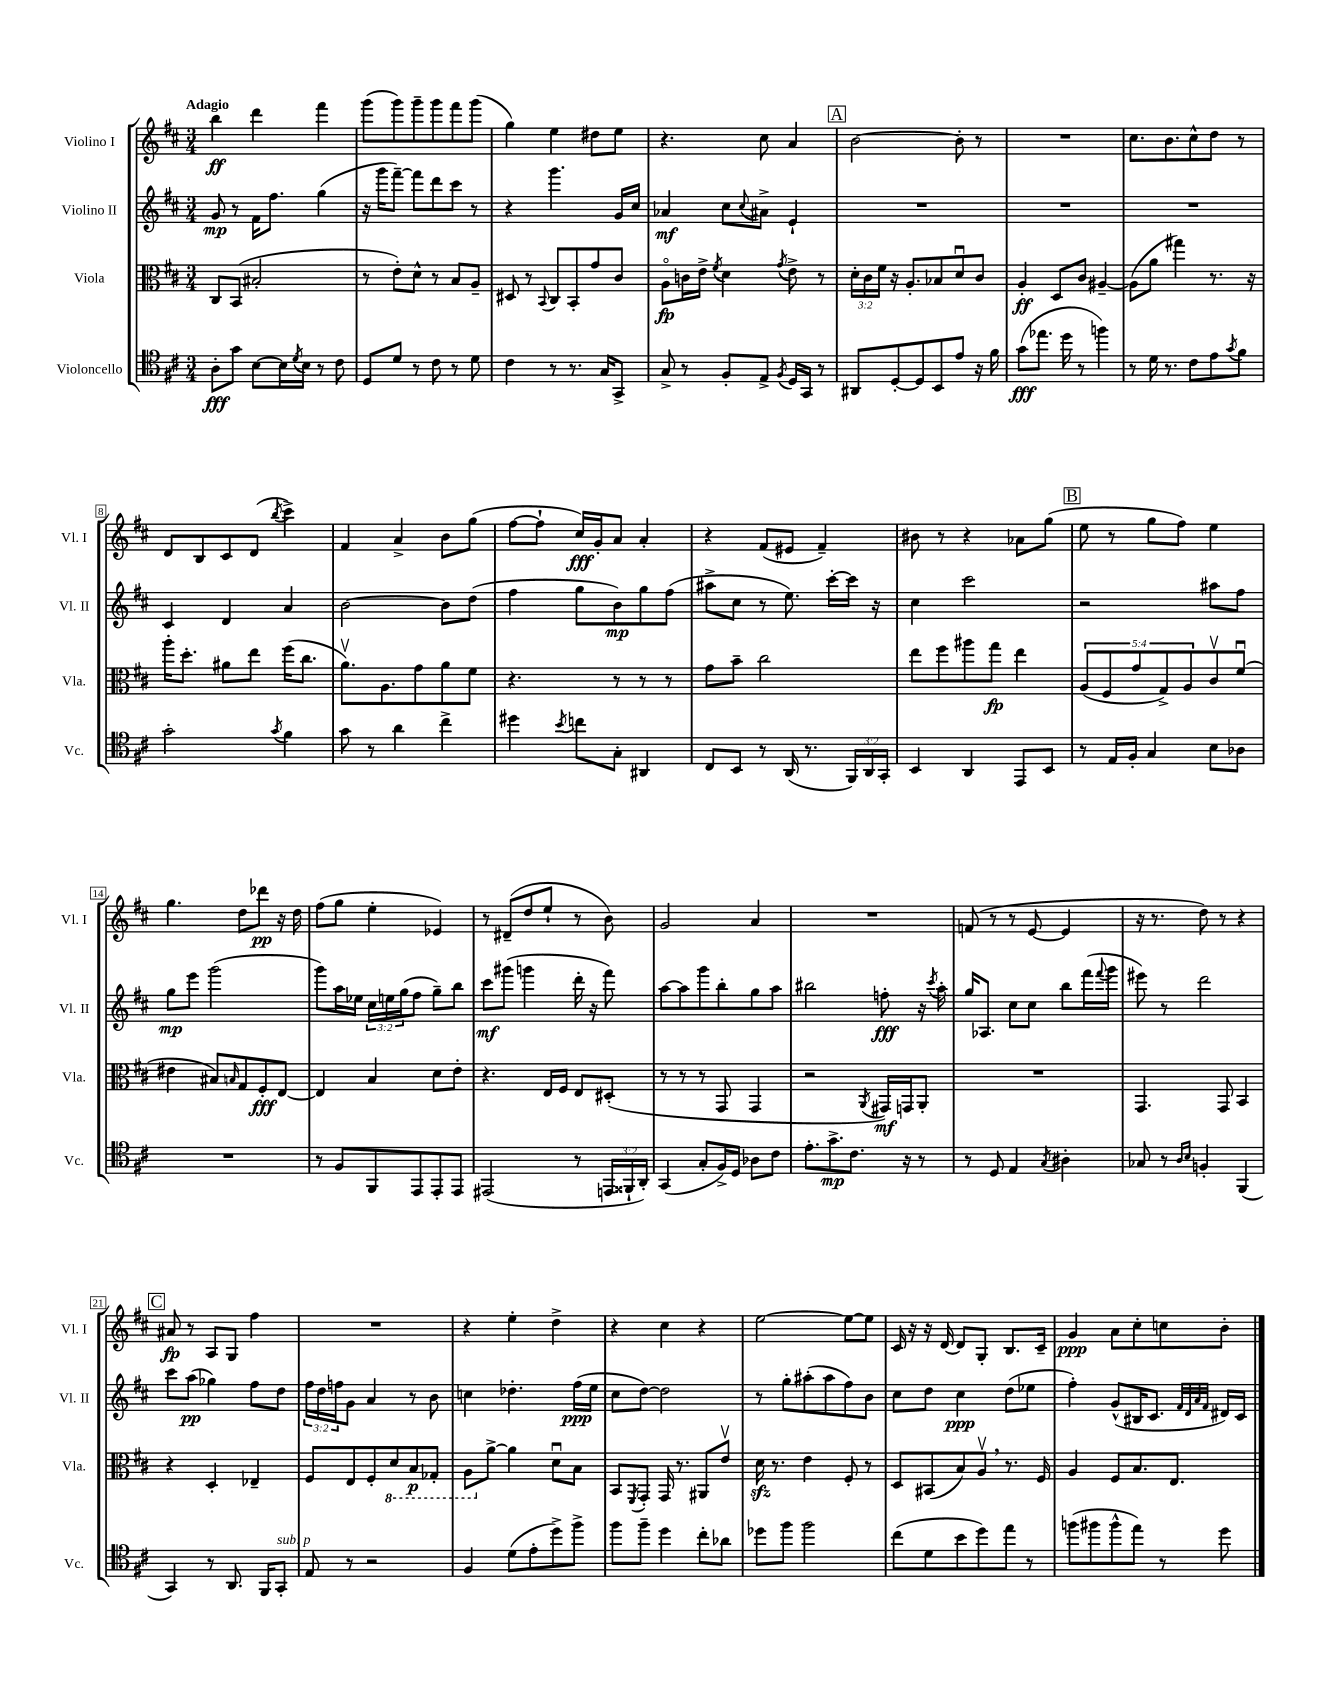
<<
\new StaffGroup <<
\new Staff = "s0" \with { instrumentName = "Violino I" shortInstrumentName = "Vl. I" } {
    \clef treble \key d \major \numericTimeSignature \time 3/4 \tempo "Adagio"
    b''4\ff d'''4 fis'''4 |
    g'''8( g'''8) g'''8-- g'''8 fis'''8 g'''8( |
    g''4) e''4 dis''8 e''8 |
    r4. cis''8 a'4 |
    \mark \markup { \box "A" } b'2~ b'8-. r8 |
    R2. |
    cis''8. b'8. cis''8-^ d''8 r8 |
    d'8 b8 cis'8 d'8( \acciaccatura { b''8 } cis'''4->) |
    fis'4 a'4-> b'8 g''8( |
    fis''8~ fis''8-! cis''16\fff) g'16-. a'8 a'4-. |
    r4 fis'8( eis'8 fis'4--) |
    bis'8 r8 r4 aes'8 g''8( |
    \mark \markup { \box "B" } e''8 r8 g''8 fis''8) e''4 |
    g''4. d''8 des'''8\pp r16 d''16 |
    fis''8( g''8 e''4-. ees'4) |
    r8 dis'8--( d''8 e''8-! r8 b'8) |
    g'2 a'4 |
    R2. |
    f'8( r8 r8 e'8~ e'4 |
    r16 r8. d''8) r8 r4 |
    \mark \markup { \box "C" } ais'8\fp r8 a8 g8 fis''4 |
    R2. |
    r4 e''4-. d''4-> |
    r4 cis''4 r4 |
    e''2~ e''8~ e''8 |
    cis'16 r16 r16 d'16~ d'8 g8-. b8. cis'16-- |
    g'4\ppp a'8 cis''8-. c''8 b'8-. \bar "|." |
}
\new Staff = "s1" \with { instrumentName = "Violino II" shortInstrumentName = "Vl. II" } {
    \clef treble \key d \major \numericTimeSignature \time 3/4 \override Staff.TupletNumber.text = #tuplet-number::calc-fraction-text
    g'8\mp r8 fis'16 fis''8. g''4( |
    r16 g'''16 fis'''8~--) fis'''8 d'''8 cis'''8 r8 |
    r4 g'''4. g'16 cis''16 |
    aes'4\mf cis''8 \appoggiatura { cis''8 } ais'8-> e'4-! |
    \mark \markup { \box "A" } R2. |
    R2. |
    R2. |
    cis'4 d'4 a'4 |
    b'2~ b'8 d''8( |
    fis''4 g''8 b'8\mp) g''8 fis''8( |
    ais''8-> cis''8 r8 e''8.) cis'''16~-. cis'''16 r16 |
    cis''4 cis'''2 |
    \mark \markup { \box "B" } r2 ais''8 fis''8 |
    g''8\mp e'''8 g'''2( |
    g'''8) a''16 ees''16 \tuplet 3/2 { cis''16 e''16 g''16( } fis''8 g''8--) b''8 |
    cis'''8\mf gis'''8( g'''4 d'''16-. r16 fis'''8) |
    a''8~ a''8 g'''8 b''8-. g''8 a''8 |
    bis''2 f''8-.\fff r16 \acciaccatura { cis'''8 } a''16-. |
    g''16 aes8. cis''8 cis''8 b''8 fis'''16( \appoggiatura { fis'''8 } g'''16 |
    eis'''8) r8 d'''2 |
    \mark \markup { \box "C" } cis'''8 a''8\pp( ges''4) fis''8 d''8 |
    \tuplet 3/2 { fis''16 d''16 f''16 } g'8 a'4 r8 b'8 |
    c''4 des''4.-. fis''16\ppp( e''16 |
    cis''8 d''8~) d''2 |
    r8 g''8-. ais''8-.( ais''8 fis''8) b'8 |
    cis''8 d''8 cis''4\ppp d''8( ees''8 |
    fis''4-.) g'8-^( bis16 cis'8. \grace { fis'32 d'32 a'32 fis'32 } dis'16) cis'16 \bar "|." |
}
\new Staff = "s2" \with { instrumentName = "Viola" shortInstrumentName = "Vla." } {
    \clef alto \key d \major \numericTimeSignature \time 3/4 \override Staff.TupletNumber.text = #tuplet-number::calc-fraction-text
    cis8 b,8( bis2-. |
    r8 e'8-.) d'8-^ r8 b8 a8-- |
    dis8 r8 \appoggiatura { b,8 } cis8 b,8-. g'8 cis'8 |
    a8\flageolet\fp c'16 e'16-> \acciaccatura { fis'8 } d'4 \acciaccatura { g'8 } e'8-> r8 |
    \mark \markup { \box "A" } \tuplet 3/2 { d'16-. cis'16 fis'16 } r16 a8.-. bes8 d'8\downbow cis'8 |
    a4-.\ff d8 cis'8 ais4~-- |
    ais8( a'8 gis''4) r8. r16 |
    a''16-. d''8.-. ais'8 e''8 fis''16( cis''8. |
    a'8.\upbow) a8. g'8 a'8 fis'8 |
    r4. r8 r8 r8 |
    g'8 b'8-- cis''2 |
    e''8 fis''8 ais''8 g''8\fp e''4 |
    \mark \markup { \box "B" } \tuplet 5/4 { a8( fis8 g'8 g8->) a8 } cis'8\upbow fis'8\downbow( |
    eis'4 bis8) \grace { b16 } g8 fis8-.\fff e8~ |
    e4 b4 d'8 e'8-. |
    r4. e16 fis16 e8 dis8-.( |
    r8 r8 r8 g,8 g,4 |
    r2 \acciaccatura { a,8 } gis,16\mf) g,16 a,8-. |
    R2. |
    g,4. g,8 b,4 |
    \mark \markup { \box "C" } r4 d4-. ees4-- |
    fis8 e8 fis8-. \ottava #-1 d8 b,8\p ges,8-. |
    a,8 \ottava #0 a'8~-> a'4 d'8\downbow b8 |
    b,8 \acciaccatura { fis,8 } g,8-. g,16 r8. ais,8 e'8\upbow |
    d'16\sfz r8. e'4 fis8-. r8 |
    d8 bis,8( b8) a8\upbow \breathe r8. fis16 |
    a4 fis8 b8. e8. \bar "|." |
}
\new Staff = "s3" \with { instrumentName = "Violoncello" shortInstrumentName = "Vc." } {
    \clef tenor \key d \major \numericTimeSignature \time 3/4 \override Staff.TupletNumber.text = #tuplet-number::calc-fraction-text
    a8-.\fff g'8 b8~ b16 \acciaccatura { d'8 } b16 r8 cis'8 |
    d8 d'8 r8 cis'8 r8 d'8 |
    cis'4 r8 r8. g16 g,8-> |
    g8-> r8 fis8-. e8-> \acciaccatura { fis8 } d16 g,16 r8 |
    \mark \markup { \box "A" } ais,8 d8~-. d8 b,8 e'8 r16 fis'16 |
    g'8\fff( ees''8. d''16 r8 f''4) |
    r8 d'16 r8. cis'8 e'8 \acciaccatura { g'8 } fis'8 |
    g'2-. \acciaccatura { g'8 } fis'4 |
    g'8 r8 a'4 cis''4-> |
    dis''4 \acciaccatura { b'8 } c''8 g8-. ais,4 |
    cis8 b,8 r8 a,16( r8. \tuplet 3/2 { fis,16) a,16 g,16-. } |
    b,4 a,4 e,8 b,8 |
    \mark \markup { \box "B" } r8 e16 fis16-. g4 b8 aes8 |
    R2. |
    r8 fis8 fis,8 e,8 e,8-. e,8 |
    eis,2( r8 \tuplet 3/2 { e,16 fisis,16-! a,16-.) } |
    g,4( g8-. fis16->) d16 aes8 cis'8 |
    e'8.-. g'8.->\mp cis'8. r16 r8 |
    r8 d8 e4 \acciaccatura { g8 } ais4-. |
    ges8 r8 \grace { a16 b16 } f4-. fis,4( |
    \mark \markup { \box "C" } g,4) r8 a,8. fis,16 g,8-.^\markup { \italic "sub. p" } |
    e8 r8 r2 |
    fis4 d'8( e'8-. d''8->) fis''8-> |
    fis''8 fis''8-- d''4 cis''8-. aes'8 |
    des''8 fis''8 fis''2 |
    cis''8( d'8 b'8 d''8) e''8 r8 |
    f''8( fis''8 fis''8-^ e''8) r8 d''8 \bar "|." |
}
>>
>>
\layout { \context { \Score \override BarNumber.stencil = #(make-stencil-boxer 0.1 0.3 ly:text-interface::print) } }
